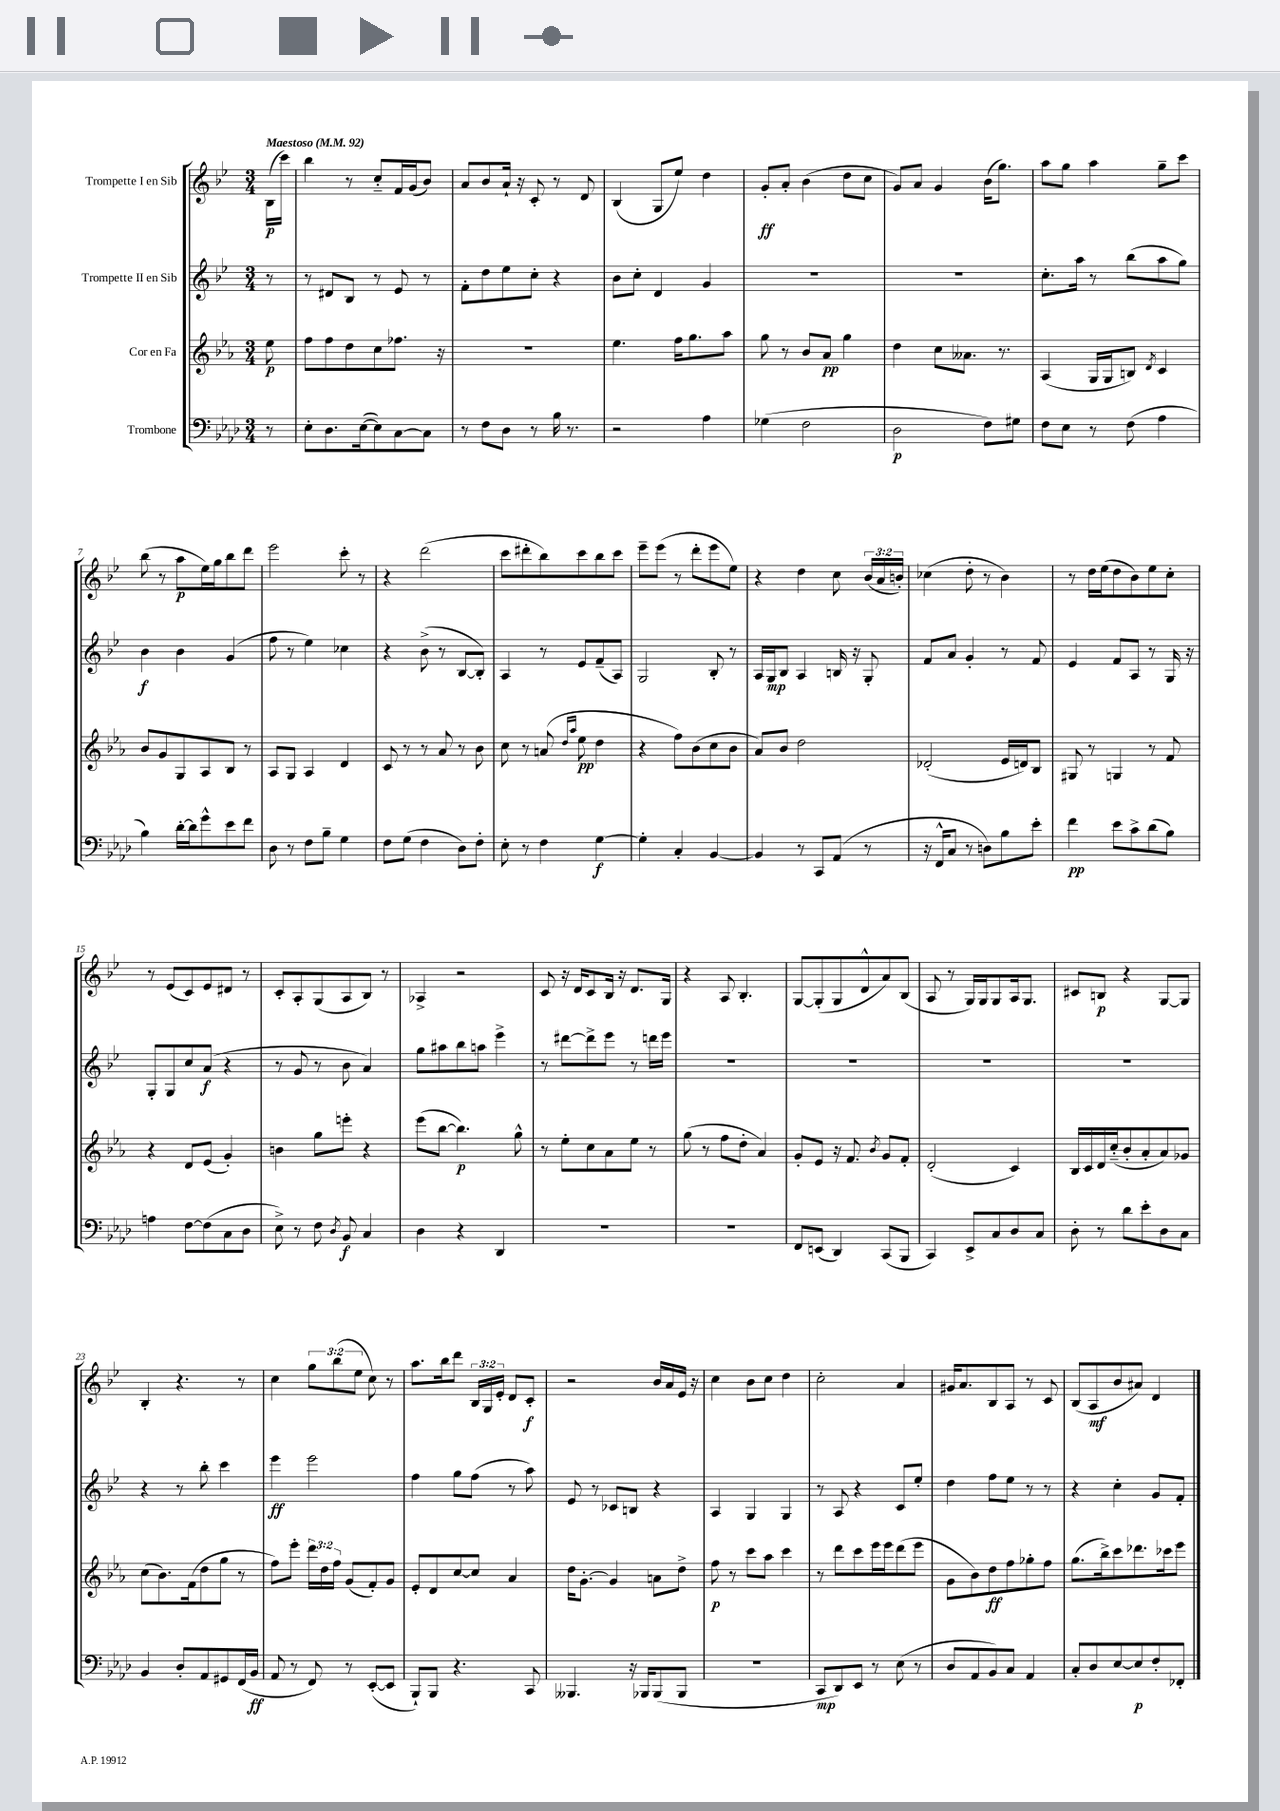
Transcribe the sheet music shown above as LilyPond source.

<<
\new StaffGroup <<
\new Staff = "s0" \with { instrumentName = "Trompette I en Sib" } {
    \clef treble \key bes \major \numericTimeSignature \time 3/4 \override Staff.TupletNumber.text = #tuplet-number::calc-fraction-text \partial 8 \tempo "Maestoso" 4 = 92
    \autoBeamOff bes16[\p( c'''16]) |
    bes''4 r8 c''8[-_ f'16 g'16( bes'8]) |
    a'8[ bes'8 a'16]-! r16 c'8-. r8 d'8 |
    bes4( g8[ ees''8]) d''4 |
    g'8[-.\ff a'8]-. bes'4( d''8[ c''8] |
    g'8[) a'8] g'4 bes'16[( g''8.]) |
    a''8[ g''8] a''4 g''8[-- c'''8] |
    bes''8( r8 a''8[\p ees''16) g''16 bes''8 d'''8] |
    ees'''2 c'''8-. r8 |
    r4 d'''2( |
    c'''8[ dis'''8-. bes''8) c'''8 bes''8 c'''8] |
    ees'''8[-- ees'''8]( r8 d'''8[-. ees'''8 ees''8]) |
    r4 d''4 c''8 \tuplet 3/2 { bes'16[( a'16 b'16]-.) } |
    ces''4( d''8-. r8 bes'4) |
    r8 d''16[ ees''16( d''8 bes'8) ees''8 c''8]-. |
    r8 ees'8[( c'8) ees'8 dis'8] r8 |
    c'8[-. a8-. g8( a8 bes8]) r8 |
    aes4-> r2 |
    c'8 r16 d'16[ c'8 bes16] r16 d'8.[ g16] |
    r4 a8 bes4.-. |
    g8[~ g8-.( g8 d'8-^ a'8) bes8]( |
    a8 r8 g16[) g16 g8 a16 g8.] |
    cis'8[ b8]\p r4 g8[~ g8] |
    bes4-. r4. r8 |
    c''4 \tuplet 3/2 { g''8[ bes''8( ees''8] } c''8) r8 |
    a''8.[ bes''16 d'''8] \tuplet 3/2 { bes16[ g16 ees'16]-. } d'8[ c'8]-.\f |
    r2 bes'16[ a'16 ees'16] r16 |
    c''4 bes'8[ c''8] d''4 |
    c''2-. a'4 |
    gis'16[ a'8. bes8 a8] r8 c'8 |
    bes8[( a8\mf bes'8 ais'8]) d'4 \bar "|." |
}
\new Staff = "s1" \with { instrumentName = "Trompette II en Sib" } {
    \clef treble \key bes \major \numericTimeSignature \time 3/4 \partial 8
    \autoBeamOff r8 |
    r8 dis'8[ bes8] r8 ees'8 r8 |
    f'8[-. d''8 ees''8 c''8]-. r4 |
    bes'8[ c''8]-. d'4 g'4 |
    R2. |
    R2. |
    c''8.[-. a''16] r8 bes''8[( a''8 g''8]) |
    bes'4\f bes'4 g'4( |
    f''8 r8 ees''4) ces''4 |
    r4 bes'8->( r8 bes8[~ bes8]-.) |
    a4 r8 ees'8[ f'8--( a8]) |
    g2 bes8-. r8 |
    a16[ g16\mp bes8] a4 b16 r16 g8-. |
    f'8[ a'8] g'4-. r8 f'8 |
    ees'4 f'8[ a8] r8 g16 r16 |
    g8[-. g8 c''8 a'8]\f( r4 |
    r8 g'8 r8 bes'8 a'4) |
    g''8[ ais''8 bes''8 a''8] ees'''4-> |
    r8 dis'''8[~ dis'''8-> ees'''8] r8 d'''16[ ees'''16] |
    R2. |
    R2. |
    R2. |
    R2. |
    r4 r8 bes''8-. c'''4 |
    ees'''4\ff ees'''2 |
    f''4 g''8[ f''8]( r8 a''8) |
    ees'8 r8 ces'8[ b8] r4 |
    a4 g4 g4 |
    r8 a8 r4 c'8[ ees''8]-. |
    d''4 f''8[ ees''8] r8 r8 |
    r4 c''4-. g'8[ f'8]-. \bar "|." |
}
\new Staff = "s2" \with { instrumentName = "Cor en Fa" } {
    \clef treble \key ees \major \numericTimeSignature \time 3/4 \override Staff.TupletNumber.text = #tuplet-number::calc-fraction-text \partial 8
    \autoBeamOff ees''8\p |
    f''8[ f''8 d''8 c''8 fes''8.] r16 |
    R2. |
    ees''4. f''16[ g''8. aes''8] |
    g''8 r8 bes'8[ aes'8]\pp g''4 |
    d''4 c''8[ aeses'8.] r8. |
    aes4( g16[ g16 b8]) \acciaccatura { d'8 } c'4 |
    bes'8[ g'8 g8 aes8 bes8] r8 |
    aes8[ g8] aes4 d'4 |
    c'8 r8 r8 aes'8 r8 bes'8 |
    c''8 r8 a'8( \grace { d''16[ aes''16] } ees''8\pp d''4 |
    r4 f''8[) bes'8( c''8 bes'8] |
    aes'8[) bes'8] d''2 |
    des'2-.( ees'16[ d'16) bes8] |
    gis8 r8 g4 r8 f'8 |
    r4 d'8[ ees'8]( g'4-.) |
    b'4 g''8[ e'''8]-. r4 |
    ees'''8[( bes''8]~ bes''4.\p) g''8-^ |
    r8 ees''8[-. c''8 aes'8 ees''8] r8 |
    g''8( r8 f''8[ d''8]-. aes'4) |
    g'8[-. ees'8] r16 f'8. \acciaccatura { bes'8 } g'8[ f'8]-. |
    d'2-.( c'4) |
    bes16[ c'16 d'16 c''16-_( bes'8-. aes'8-. aes'8) ges'8] |
    c''8[( bes'8.) f'16( d''8 g''8] r8 |
    f''8[) ees'''8]-. \tuplet 3/2 { d'''16[ d''16 f''16] } g'8[( f'8-.) g'8] |
    ees'8[-. d'8 c''8~ c''8] aes'4 |
    d''16[ g'8.]~-. g'4 a'8[ d''8]-> |
    f''8\p r8 c'''8[ aes''8] c'''4 |
    r8 d'''8[ c'''8 ees'''16 ees'''16 d'''8( ees'''8] |
    g'8[ bes'8) d''8\ff f''8 ges''8-. f''8] |
    g''8.[( bes''16->) c'''8 des'''8. ces'''16 ees'''8] \bar "|." |
}
\new Staff = "s3" \with { instrumentName = "Trombone" } {
    \clef bass \key aes \major \numericTimeSignature \time 3/4 \partial 8
    \autoBeamOff r8 |
    ees8[-. des8. ees16~( ees8) c8~ c8] |
    r8 f8[ des8] r8 bes16 r8. |
    r2 aes4 |
    ges4( f2 |
    des2\p f8[) gis8] |
    f8[ ees8] r8 f8( aes4 |
    bes4) des'16[~-. des'16 g'8-^ ees'8 f'8] |
    des8 r8 f8[ bes8]-- g4 |
    f8[ g8]( f4 des8[) f8]-. |
    ees8-. r8 f4 g4~\f |
    g4-. c4-. bes,4~ |
    bes,4 r8 c,8[ aes,8]( r8 |
    r16 f,16[-^ c8] r8 d8[) bes8 ees'8]-. |
    f'4\pp ees'8[ c'8-> des'8( bes8]) |
    a4 f8[~ f8( c8 des8] |
    ees8->) r8 f8 \acciaccatura { des8 } bes,8\f c4 |
    des4 r4 des,4 |
    R2. |
    R2. |
    f,8[ e,8]( des,4) c,8[( bes,,8] |
    c,4) ees,8[-> c8 des8 c8] |
    des8-. r8 des'8[ ees'8-. des8 c8] |
    bes,4 des8[-. aes,8 gis,8 f,16( bes,16]\ff |
    aes,8 r8 f,8) r8 ees,8[~-.( ees,8] |
    bes,,8[-!) bes,,8] r4. c,8 |
    beses,,4. r16 bes,,16[ bes,,8( bes,,8] |
    R2. |
    c,8[\mp des,8) ees,8] r8 ees8( r8 |
    des8[ aes,8 bes,8) c8] aes,4 |
    c8[-. des8 ees8~ ees8\p f8-. fes,8]-. \bar "|." |
}
>>
>>
